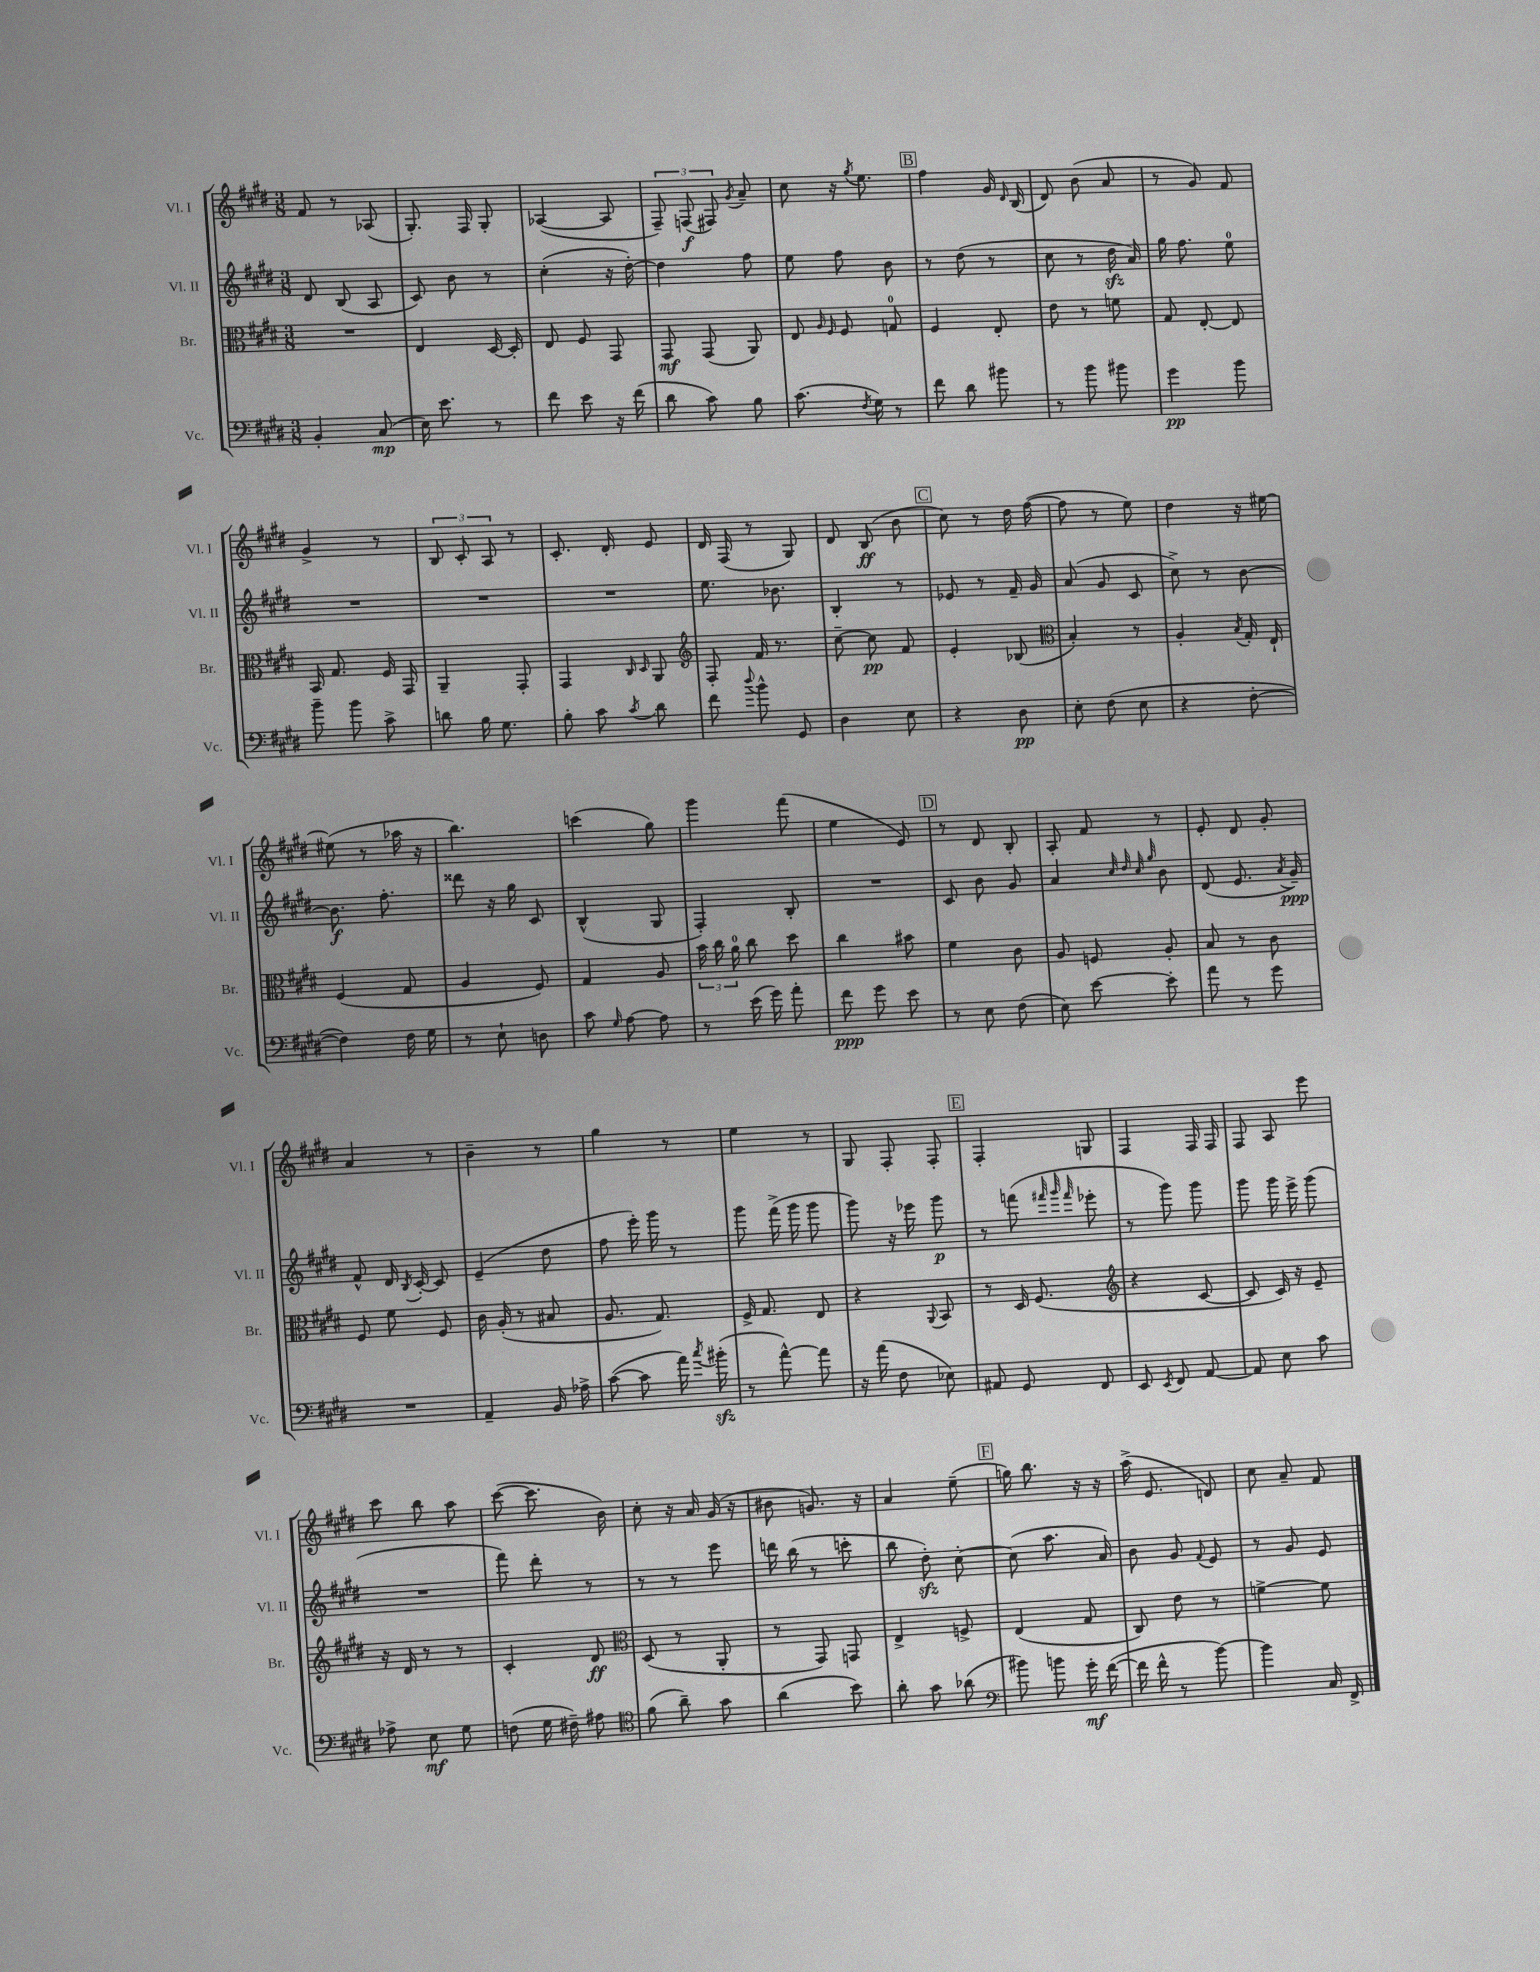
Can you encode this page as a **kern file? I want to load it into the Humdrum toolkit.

**kern	**dynam	**kern	**dynam	**kern	**dynam	**kern	**dynam
*part4	*part4	*part3	*part3	*part2	*part2	*part1	*part1
*staff4	*staff4	*staff3	*staff3	*staff2	*staff2	*staff1	*staff1
*I"Vc.	*	*I"Br.	*	*I"Vl. II	*	*I"Vl. I	*
*I'Vc.	*	*I'Br.	*	*I'Vl. II	*	*I'Vl. I	*
*clefF4	*	*clefC3	*	*clefG2	*	*clefG2	*
*k[f#c#g#d#]	*	*k[f#c#g#d#]	*	*k[f#c#g#d#]	*	*k[f#c#g#d#]	*
*M3/8	*	*M3/8	*	*M3/8	*	*M3/8	*
=57	=57	=57	=57	=57	=57	=57	=57
4BB'/	.	4.r	.	8d#/	.	8f#/	.
.	.	.	.	(8B/	.	8r	.
(8C#/	mp	.	.	8A/	.	(8A-X/	.
=58	=58	=58	=58	=58	=58	=58	=58
16E\)	.	4E/	.	8c#/)	.	8.G#'/)	.
8.e\	.	.	.	.	.	.	.
.	.	.	.	8b\	.	.	.
.	.	.	.	.	.	16F#/	.
8r	.	[16D#/	.	8r	.	8G#'/	.
.	.	16D#'/]	.	.	.	.	.
=59	=59	=59	=59	=59	=59	=59	=59
8f#\	.	8E/	.	(4cc#'\	.	([4A-X/	.
8e\	.	8F#/	.	.	.	.	.
16r	.	8GG#/	.	16r	.	8A-/]	.
(16f#\	.	.	.	[16dd#'\)	.	.	.
=60	=60	=60	=60	=60	=60	=60	=60
8d#\	.	8GG#/	mf	4dd#\]	.	12F#~/)	.
.	.	.	.	.	.	(12Fn/	f
8c#\)	.	(8GG#/	.	.	.	.	.
.	.	.	.	.	.	12F#X/)	.
.	.	.	.	.	.	8qg#/	.
8B\	.	8AA/)	.	8ff#\	.	8a~/	.
=61	=61	=61	=61	=61	=61	=61	=61
(8.c#\	.	8E/	.	8ee\	.	8cc#\	.
.	.	16qqA/	.	.	.	.	.
.	.	16qqF#/	.	.	.	.	.
.	.	8F#/	.	8ff#\	.	16r	.
8qF#/	.	.	.	.	.	8qgg#/	.
16G#\)	.	.	.	.	.	8.ee\	.
8r	.	8Gn/	.	8b\	.	.	.
!!LO:REH:place=s1:t=B
=62	=62	=62	=62	=62	=62	=62	=62
8f#\	.	4F#/	.	8r	.	4ff#\	.
8d#\	.	.	.	(8dd#\	.	.	.
8b#X\	.	8E'/	.	8r	.	16g#/	.
.	.	.	.	.	.	16qqd#/	.
.	.	.	.	.	.	(16B/	.
=63	=63	=63	=63	=63	=63	=63	=63
8r	.	8e\	.	8cc#\	.	8d#/)	.
8b\	.	8r	.	8r	.	(8b\	.
8b#X\	.	8fn\	.	16dd#zz\	.	8a/	.
.	.	.	.	16a/)	.	.	.
=64	=64	=64	=64	=64	=64	=64	=64
4g#\	pp	8G#/	.	16gg#\	.	8r	.
.	.	.	.	8.ff#\	.	.	.
.	.	[8E'/	.	.	.	8g#/)	.
8b\	.	8E/]	.	8ee\	.	8f#/	.
!!LO:LB:g=z
=65	=65	=65	=65	=65	=65	=65	=65
8b~\	.	16BB/	.	4.r	.	4g#^/	.
.	.	8.G#/	.	.	.	.	.
8b\	.	.	.	.	.	.	.
8c#^\	.	16F#/	.	.	.	8r	.
.	.	16GG#/	.	.	.	.	.
=66	=66	=66	=66	=66	=66	=66	=66
8dn\	.	4AA~/	.	4.r	.	12B/	.
.	.	.	.	.	.	12c#'/	.
16B\	.	.	.	.	.	.	.
.	.	.	.	.	.	12A/	.
8.G#\	.	.	.	.	.	.	.
.	.	8GG#'/	.	.	.	8r	.
=67	=67	=67	=67	=67	=67	=67	=67
8B'\	.	4GG#/	.	4.r	.	8.c#'/	.
8c#\	.	.	.	.	.	.	.
.	.	.	.	.	.	16d#'/	.
.	.	16qqC#/	.	.	.	.	.
8qc#/	.	16qqD#/	.	.	.	.	.
8d#\	.	8AA/	.	.	.	8e/	.
=68	=68	=68	=68	=68	=68	=68	=68
*	*	*clefG2	*	*	*	*	*
8f#\	.	8F#'/	.	8.ee\	.	16d#/	.
.	.	.	.	.	.	(16F#/	.
8qqdd#/	.	.	.	.	.	.	.
8b^^\	.	16f#/	.	.	.	8r	.
.	.	8.r	.	8.b-X\	.	.	.
8GG#/	.	.	.	.	.	8G#/)	.
=69	=69	=69	=69	=69	=69	=69	=69
4D#\	.	[8cc#~\	.	4B'/	.	8d#/	.
.	.	8cc#\]	pp	.	.	(8B/	ff
8E\	.	8f#/	.	8r	.	8b\	.
!!LO:REH:place=s1:t=C
=70	=70	=70	=70	=70	=70	=70	=70
4r	.	4e'/	.	8e-X/	.	8cc#\)	.
.	.	.	.	8r	.	8r	.
8D#\	pp	(8B-X/	.	16f#~/	.	16dd#\	.
.	.	.	.	16g#/	.	([16ff#\	.
=71	=71	=71	=71	=71	=71	=71	=71
*	*	*clefC3	*	*	*	*	*
8E'\	.	4B'/)	.	(8a/	.	8ff#\]	.
(8F#\	.	.	.	8g#/	.	8r	.
8E\	.	8r	.	8c#/	.	8ee\)	.
=72	=72	=72	=72	=72	=72	=72	=72
4r	.	4A'/	.	8cc#^\)	.	4dd#\	.
.	.	.	.	8r	.	.	.
.	.	8qB/	.	.	.	.	.
[8F#'\	.	16G#'/	.	[8b\	.	16r	.
.	.	16E`/	.	.	.	[16ee#X\	.
!!LO:LB:g=z
=73	=73	=73	=73	=73	=73	=73	=73
4F#\])	.	(4F#/	.	8.b\]	f	(8ee#X\]	.
.	.	.	.	.	.	8r	.
.	.	.	.	8.ff#'\	.	.	.
16F#\	.	8G#/	.	.	.	16aa-X\	.
16G#\	.	.	.	.	.	16r	.
=74	=74	=74	=74	=74	=74	=74	=74
8r	.	4A/	.	8ddd##X\	.	4.bb\)	.
8E`\	.	.	.	16r	.	.	.
.	.	.	.	16gg#\	.	.	.
8Dn\	.	8F#/)	.	8c#/	.	.	.
=75	=75	=75	=75	=75	=75	=75	=75
8c#\	.	4G#/	.	(4B^^/	.	(4cccn\	.
16qqG#/	.	.	.	.	.	.	.
[8A\	.	.	.	.	.	.	.
8A\]	.	8A/	.	8G#/	.	8gg#\)	.
=76	=76	=76	=76	=76	=76	=76	=76
8r	.	24b\	.	4F#'/)	.	4ggg#\	.
.	.	24cc#\	.	.	.	.	.
.	.	24a\	.	.	.	.	.
(16e\	.	8cc#\	.	.	.	.	.
16g#\)	.	.	.	.	.	.	.
8a'\	.	8dd#\	.	8B'/	.	(8fff#\	.
=77	=77	=77	=77	=77	=77	=77	=77
8f#\	ppp	4cc#\	.	4.r	.	4ee\	.
8g#\	.	.	.	.	.	.	.
8e\	.	8b#X\	.	.	.	8e/)	.
!!LO:REH:place=s1:t=D
=78	=78	=78	=78	=78	=78	=78	=78
8r	.	4f#\	.	8c#/	.	8r	.
8E\	.	.	.	8b\	.	8d#/	.
(8F#\	.	8c#\	.	8g#/	.	8B'/	.
=79	=79	=79	=79	=79	=79	=79	=79
8E\)	.	8A/	.	4a/	.	8A'/	.
[8e\	.	8Fn/	.	.	.	8f#/	.
.	.	.	.	32qqcc#/	.	.	.
.	.	.	.	32qqdd#/	.	.	.
.	.	.	.	32qqcc#/	.	.	.
.	.	.	.	32qqgg#/	.	.	.
8e'\]	.	8A'/	.	8b\	.	8r	.
=80	=80	=80	=80	=80	=80	=80	=80
8a\	.	8B/	.	(8d#/	.	8e'/	.
8r	.	8r	.	8.e/	.	8d#/	.
8g#\	.	8c#\	.	.	.	8g#'/	.
.	.	.	.	8qa/	.	.	.
.	.	.	.	16g#~/)	ppp	.	.
!!LO:LB:g=z
=81	=81	=81	=81	=81	=81	=81	=81
4.r	.	8F#/	.	8f#^^/	.	4a/	.
.	.	8f#\	.	16d#/	.	.	.
.	.	.	.	8qB/	.	.	.
.	.	.	.	[16c#'/	.	.	.
.	.	8F#/	.	8c#/]	.	8r	.
=82	=82	=82	=82	=82	=82	=82	=82
4AA~/	.	16c#\	.	(4e~/	.	4b~\	.
.	.	(16A'/	.	.	.	.	.
.	.	8r	.	.	.	.	.
16BB/	.	8B#X/	.	8dd#\	.	8r	.
16A-X^\	.	.	.	.	.	.	.
=83	=83	=83	=83	=83	=83	=83	=83
([8c#\	.	8.A/	.	8ff#\	.	4gg#\	.
8c#\]	.	.	.	16eee'\)	.	.	.
.	.	8.G#/)	.	16ggg#\	.	.	.
16a\)	.	.	.	8r	.	8r	.
8qcc#/	.	.	.	.	.	.	.
(16b#Xzz'\	.	.	.	.	.	.	.
=84	=84	=84	=84	=84	=84	=84	=84
8r	.	16F#^/	.	8ggg#\	.	4ee\	.
.	.	8.G#/	.	.	.	.	.
[8a^^\)	.	.	.	(16fff#^\	.	.	.
.	.	.	.	16ggg#\	.	.	.
8a\]	.	8E/	.	8ggg#\	.	8r	.
=85	=85	=85	=85	=85	=85	=85	=85
16r	.	4r	.	8ggg#\)	.	8G#/	.
(16a\	.	.	.	.	.	.	.
8F#\	.	.	.	16r	.	8F#'/	.
.	.	.	.	16eee-X\	.	.	.
.	.	8qqAA/	.	.	.	.	.
8E-X\)	.	8BB/	.	8ggg#\	p	8F#'/	.
!!LO:REH:place=s1:t=E
=86	=86	=86	=86	=86	=86	=86	=86
8AA#X/	.	8r	.	8r	.	4F#'/	.
8GG#/	.	16D#/	.	(8fffn\	.	.	.
.	.	(8.F#/	.	.	.	.	.
.	.	.	.	32qqfff#X/	.	.	.
.	.	.	.	32qqggg#/	.	.	.
.	.	.	.	32qqfff#/	.	.	.
8FF#/	.	.	.	8eee-X'\	.	8Gn/	.
=87	=87	=87	=87	=87	=87	=87	=87
*	*	*clefG2	*	*	*	*	*
8EE/	.	4r	.	8r	.	4F#/	.
8qEE/	.	.	.	.	.	.	.
8FF#/	.	.	.	8ggg#\)	.	.	.
[8AA/	.	[8c#/	.	8ggg#\	.	16F#/	.
.	.	.	.	.	.	16F#/	.
=88	=88	=88	=88	=88	=88	=88	=88
8AA/]	.	8c#/]	.	8ggg#\	.	8F#/	.
8E\	.	16c#/)	.	16ggg#\	.	8A/	.
.	.	16r	.	16eee^\	.	.	.
8c#\	.	8e~/	.	(8ggg#\	.	8eee\	.
!!LO:LB:g=z
=89	=89	=89	=89	=89	=89	=89	=89
8A-X^\	.	16r	.	4.r	.	8ccc#\	.
.	.	16d#/	.	.	.	.	.
8E\	mf	8r	.	.	.	8bb\	.
8G#\	.	8r	.	.	.	8aa\	.
=90	=90	=90	=90	=90	=90	=90	=90
(8Fn\	.	4c#'/	.	8fff#\)	.	([8ccc#\	.
16G#\	.	.	.	8ddd#'\	.	8.ccc#\]	.
16F#X~\)	.	.	.	.	.	.	.
8A#X\	.	8d#/	ff	8r	.	.	.
.	.	.	.	.	.	16b\)	.
=91	=91	=91	=91	=91	=91	=91	=91
*clefC4	*	*clefC3	*	*	*	*	*
(8f#\	.	(8D#/	.	8r	.	8cc#'\	.
8a~\)	.	8r	.	8r	.	16r	.
.	.	.	.	.	.	16a/	.
8g#\	.	8AA'/	.	8eee\	.	(16g#/	.
.	.	.	.	.	.	16r	.
=92	=92	=92	=92	=92	=92	=92	=92
(4a\	.	8r	.	16dddn\	.	8b#X\	.
.	.	.	.	(16bb\	.	.	.
.	.	8GG#/)	.	8r	.	8.gn/)	.
8b\)	.	8GGn/	.	8cccn'\	.	.	.
.	.	.	.	.	.	16r	.
=93	=93	=93	=93	=93	=93	=93	=93
8a'\	.	4E^/	.	8bb\	.	4a/	.
8g#\	.	.	.	8dd#zz'\)	.	.	.
(8a-X\	.	8Fn^/	.	[8cc#'\	.	(8ee~\	.
!!LO:REH:place=s1:t=F
=94	=94	=94	=94	=94	=94	=94	=94
*clefF4	*	*	*	*	*	*	*
8b#X\)	.	(4E/	.	(8cc#\]	.	16ggn\)	.
.	.	.	.	.	.	8.bb\	.
8bn\	.	.	.	8.aa\	.	.	.
16g#'\	mf	8G#/	.	.	.	16r	.
([16f#\	.	.	.	16a/)	.	16r	.
=95	=95	=95	=95	=95	=95	=95	=95
16f#\]	.	8C#/)	.	8b\	.	(16aa^\	.
16f#^^\	.	.	.	.	.	8.e/	.
8r	.	8e\	.	8g#/	.	.	.
.	.	.	.	8qqf#/	.	.	.
[8b\)	.	8r	.	8e/	.	8dn/)	.
=96	=96	=96	=96	=96	=96	=96	=96
4b\]	.	[4fn^\	.	8r	.	8cc#\	.
.	.	.	.	8g#/	.	8a~/	.
16C#/	.	8f\]	.	8e/	.	8f#/	.
16FF#^/	.	.	.	.	.	.	.
==	==	==	==	==	==	==	==
*-	*-	*-	*-	*-	*-	*-	*-
